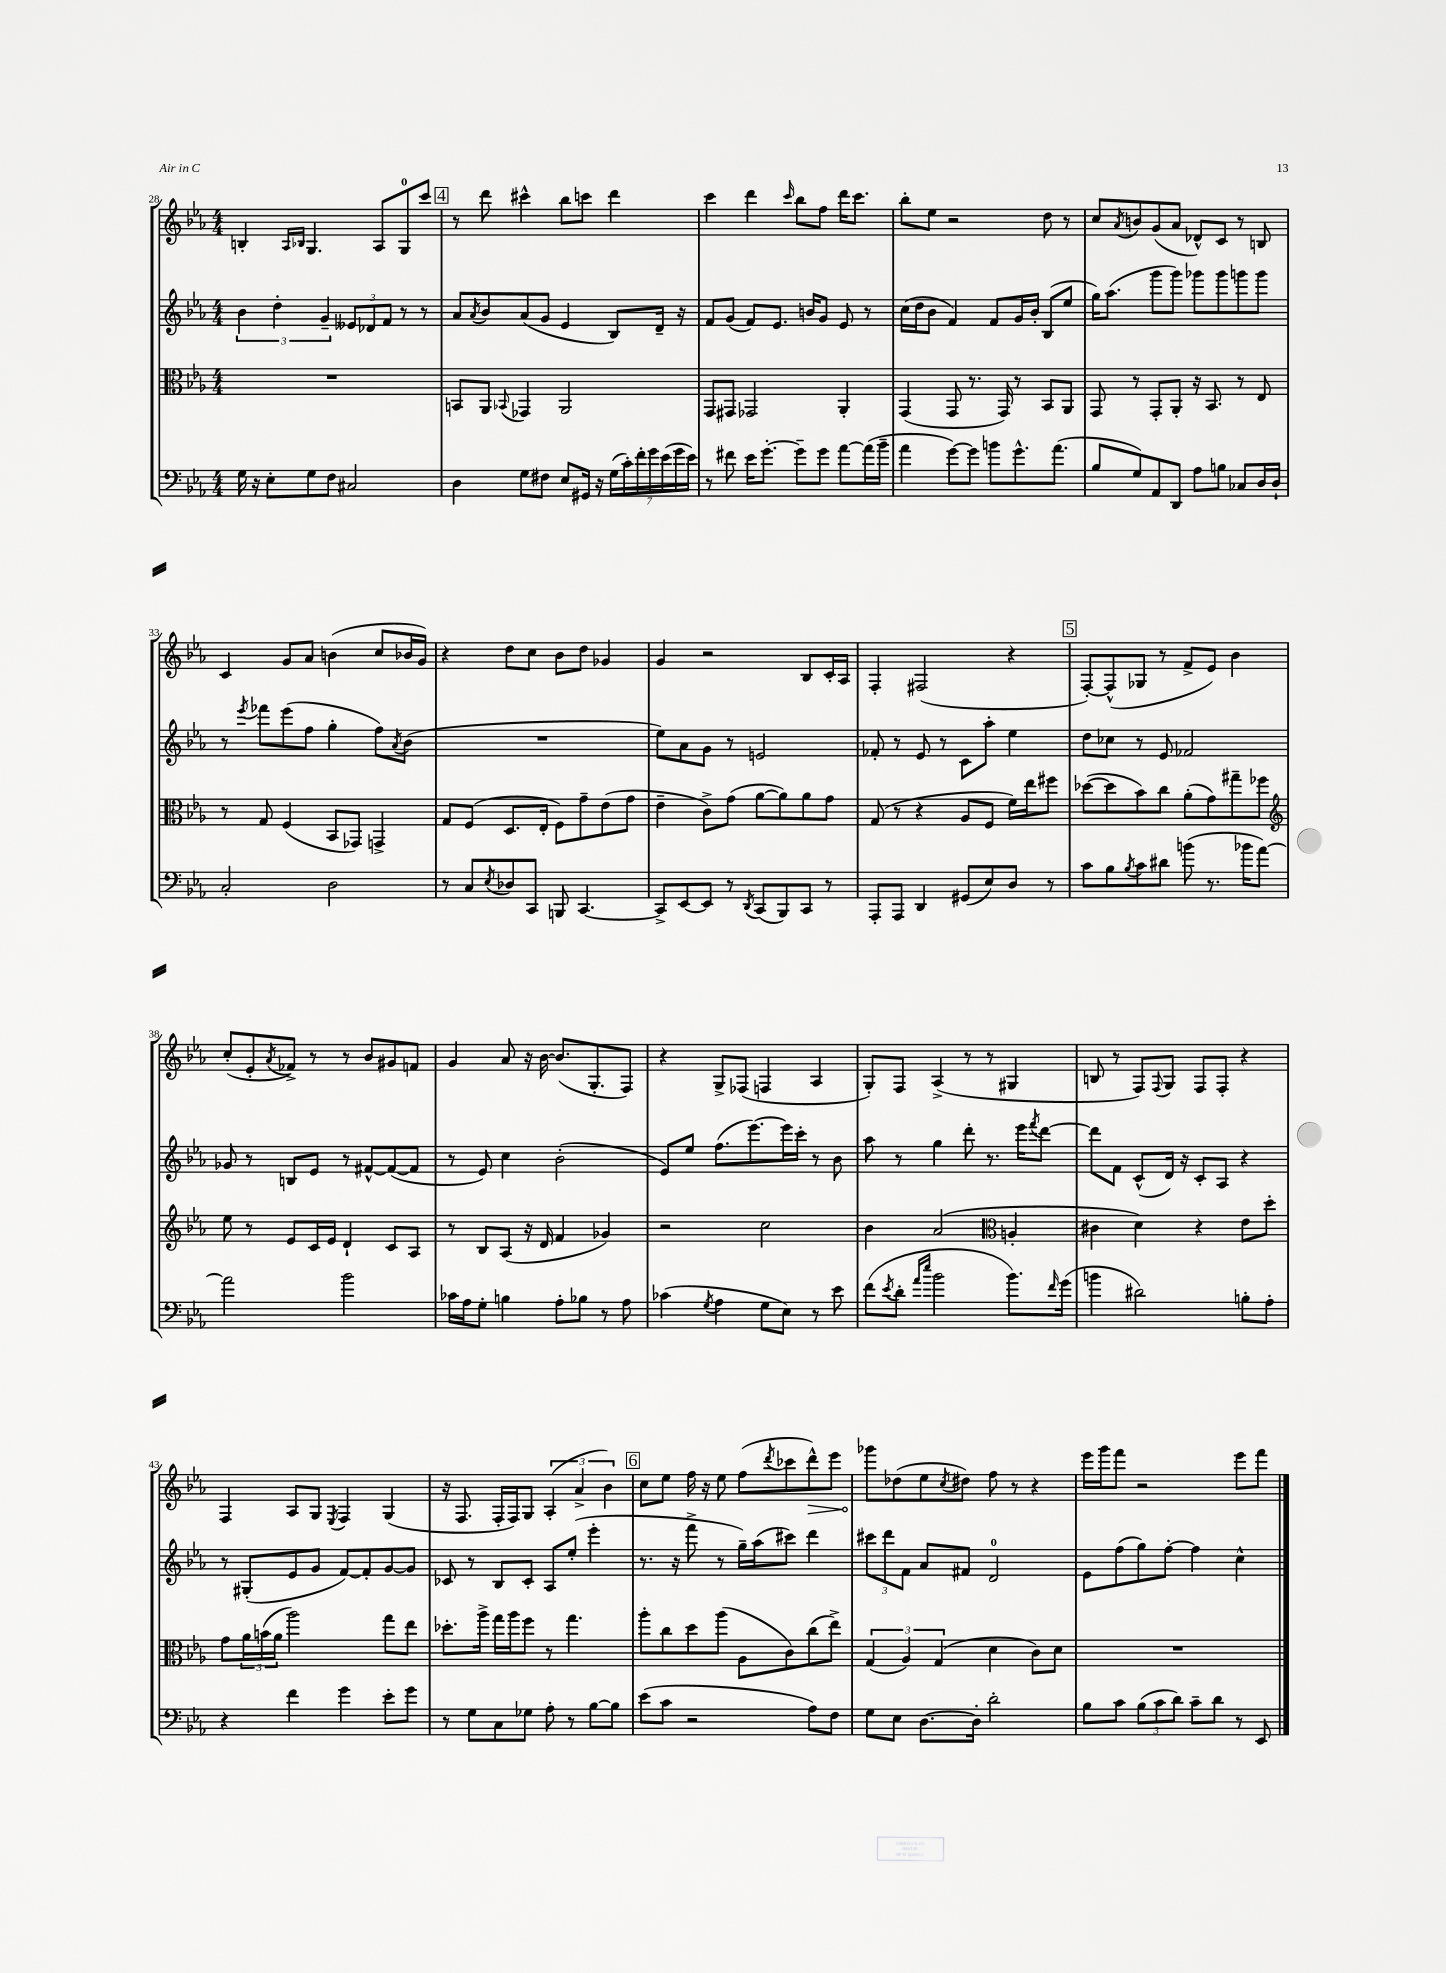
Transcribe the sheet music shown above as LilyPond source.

<<
\new StaffGroup <<
\new Staff = "s0" {
    \clef treble \key ees \major \numericTimeSignature \time 4/4
    b4-. \grace { aes16 bes16 } g4. aes8 g8-0 c'''8 |
    \mark \markup { \box "4" } r8 d'''8 cis'''4-^ bes''8 c'''8 d'''4 |
    c'''4 d'''4 \grace { c'''16 } bes''8 f''8 d'''16 c'''8. |
    bes''8-. ees''8 r2 d''8 r8 |
    c''8 \acciaccatura { aes'8 } b'8 g'8( aes'8 des'8-^) c'8 r8 b8 |
    c'4 g'8 aes'8 b'4( c''8 bes'16 g'16) |
    r4 d''8 c''8 bes'8 d''8 ges'4 |
    g'4 r2 bes8 c'16-. aes16 |
    f4-. fis2( r4 |
    \mark \markup { \box "5" } f8~-.) f8-^( ges8 r8 f'8-> ees'8) bes'4 |
    c''8-.( ees'8-. \acciaccatura { aes'8 } fes'8->) r8 r8 bes'8 gis'8 f'8 |
    g'4 aes'8 r16 bes'16~ bes'8.( g8.-. f8) |
    r4 g8-> fes8( f4 aes4 |
    g8-.) f8 aes4->( r8 r8 gis4 |
    b8 r8 f8) \appoggiatura { f8 } g8 f8 f8-. r4 |
    f4 aes8 g8 \acciaccatura { ees8 } f4 g4( |
    r16 f8. f16-. f16) g8 \tuplet 3/2 { aes4-.( aes'4-> bes'4) } |
    \mark \markup { \box "6" } c''8 ees''8 f''16 r16 ees''8 f''8( \acciaccatura { d'''8 } ces'''8 \once \override Hairpin.circled-tip = ##t d'''8-^\>) ees'''8 |
    ges'''8\! des''8( ees''8 \acciaccatura { c''8 } dis''8) f''8 r8 r4 |
    ees'''16 g'''16 f'''8 r2 ees'''8 f'''8 \bar "|." |
}
\new Staff = "s1" {
    \clef treble \key ees \major \numericTimeSignature \time 4/4
    \tuplet 3/2 { bes'4 d''4-. g'4-- } \tuplet 3/2 { eeses'8 des'8 f'8 } r8 r8 |
    \mark \markup { \box "4" } aes'8 \acciaccatura { aes'8 } bes'8 aes'8( g'8 ees'4 bes8) d'16-- r16 |
    f'8 g'8( f'8) ees'8. b'16 g'8 ees'8 r8 |
    c''16( d''16 bes'8 f'4) f'8 g'16 bes'16-. bes8( ees''8 |
    g''16) aes''8.( g'''8 g'''8) ges'''8 ges'''8 g'''8 g'''8 |
    r8 \acciaccatura { ees'''8 } fes'''8 ees'''8( f''8 g''4-. f''8) \acciaccatura { aes'8 } bes'8( |
    R1 |
    ees''8) aes'8 g'8 r8 e'2 |
    fes'8-. r8 ees'8 r8 c'8 aes''8-. ees''4 |
    \mark \markup { \box "5" } d''8 ces''8 r8 ees'8 fes'2 |
    ges'8 r8 b8 ees'8 r8 fis'8~-^ fis'8~( fis'8 |
    r8 ees'8) c''4 bes'2-.( |
    ees'8) ees''8 f''8.( ees'''8.~) ees'''16 c'''16-. r8 bes'8 |
    aes''8 r8 g''4 d'''8-. r8. ees'''16 \acciaccatura { f'''8 } d'''8~ |
    d'''8 f'8 c'8-^( d'16) r16 c'8-. aes8 r4 |
    r8 gis8-.( ees'8 g'8 f'8~) f'8-. g'8~ g'8 |
    ces'8 r8 bes8 ces'8-. aes8 ees''8-.( ees'''4-. |
    \mark \markup { \box "6" } r8. r16 f'''8-> r8 g''16--) aes''16( cis'''8) d'''4 |
    \tuplet 3/2 { cis'''8 d'''8 f'8 } aes'8 fis'8 d'2-0 |
    ees'8 f''8( g''8) f''8~-. f''4 c''4-^ \bar "|." |
}
\new Staff = "s2" {
    \clef alto \key ees \major \numericTimeSignature \time 4/4
    R1 |
    \mark \markup { \box "4" } b,8 aes,8 \appoggiatura { bes,8 } ges,4 aes,2 |
    g,8 gis,8 ges,2 aes,4-. |
    g,4( g,8 r8. g,16) r8 bes,8 aes,8 |
    g,8 r8 g,8-. aes,8-. r16 bes,8. r8 ees8 |
    r8 g8 f4( bes,8 ges,8) g,4-> |
    g8 f8( d8. ees16-. f8) g'8-- ees'8( g'8 |
    ees'4-- c'8->) g'8( aes'8~ aes'8) aes'8 g'8 |
    g8( r8 r4 aes8 f8 f'16) ees''16 fis''8 |
    \mark \markup { \box "5" } des''8~( des''8 bes'8) c''8 aes'8-.( g'8) gis''8-- fes''8 |
    \clef treble ees''8 r8 ees'8 c'16 ees'16 d'4-! c'8 aes8 |
    r8 bes8 aes8( r16 d'16 f'4 ges'4) |
    r2 c''2 |
    bes'4 aes'2( \clef alto a4-. |
    cis'4 d'4) r4 ees'8 d''8-. |
    g'8 \tuplet 3/2 { aes'16 b'16( aes'16 } aes''2) g''8 ees''8 |
    des''8.-. aes''16-> g''16 aes''16 f''8 r8 g''4. |
    \mark \markup { \box "6" } aes''8-. c''8 d''8 aes''8( aes8 c'8) c''8( ees''8->) |
    \tuplet 3/2 { g4( aes4) g4( } d'4 c'8) d'8 |
    R1 \bar "|." |
}
\new Staff = "s3" {
    \clef bass \key ees \major \numericTimeSignature \time 4/4
    g16 r16 ees8-. g8 f8 cis2 |
    \mark \markup { \box "4" } d4 g8 fis8 ees8 gis,16 r16 \tuplet 7/4 { g16( c'16-.) f'16-. g'16 ees'16( g'16 ees'16) } |
    r8 fis'8 ees'16 g'8.~-. g'8-- g'8 aes'8~ aes'16( bes'16-- |
    aes'4 g'8~) g'8 b'8 g'8.-^ aes'8.( |
    bes8 g8) aes,8 d,8 aes8 b8 ces8 d16 d16-! |
    c2-. d2 |
    r8 c8 \acciaccatura { ees8 } des8 c,8 b,,8 c,4.~ |
    c,8-> ees,8~ ees,8 r8 \acciaccatura { d,8 } c,8( bes,,8) c,8 r8 |
    aes,,8-. aes,,8 d,4 gis,8( ees8) d8 r8 |
    \mark \markup { \box "5" } c'8 bes8 \acciaccatura { bes8 } c'8 dis'8 b'8( r8. bes'16 aes'8~) |
    aes'2 bes'2 |
    ces'16 aes16 g8-. b4 aes8-. bes8 r8 aes8 |
    ces'4( \acciaccatura { g8 } aes4 g8 ees8) r8 ees'8 |
    f'8( \acciaccatura { ees'8 } d'8-. \grace { aes'16 ees''16 } bes'2 bes'8.) \grace { f'16 } g'16( |
    b'4 dis'2) b8-. aes8-. |
    r4 f'4 g'4 ees'8-. g'8 |
    r8 g8 c8 ges8 aes8-. r8 bes8~ bes8 |
    \mark \markup { \box "6" } ees'8( c'8 r2 aes8) f8 |
    g8 ees8 d8.~ d16-. d'2-. |
    bes8 c'8 \tuplet 3/2 { bes8( c'8 d'8) } c'8-- d'8 r8 ees,8 \bar "|." |
}
>>
>>
\layout { \context { \Score currentBarNumber = #28 } }
